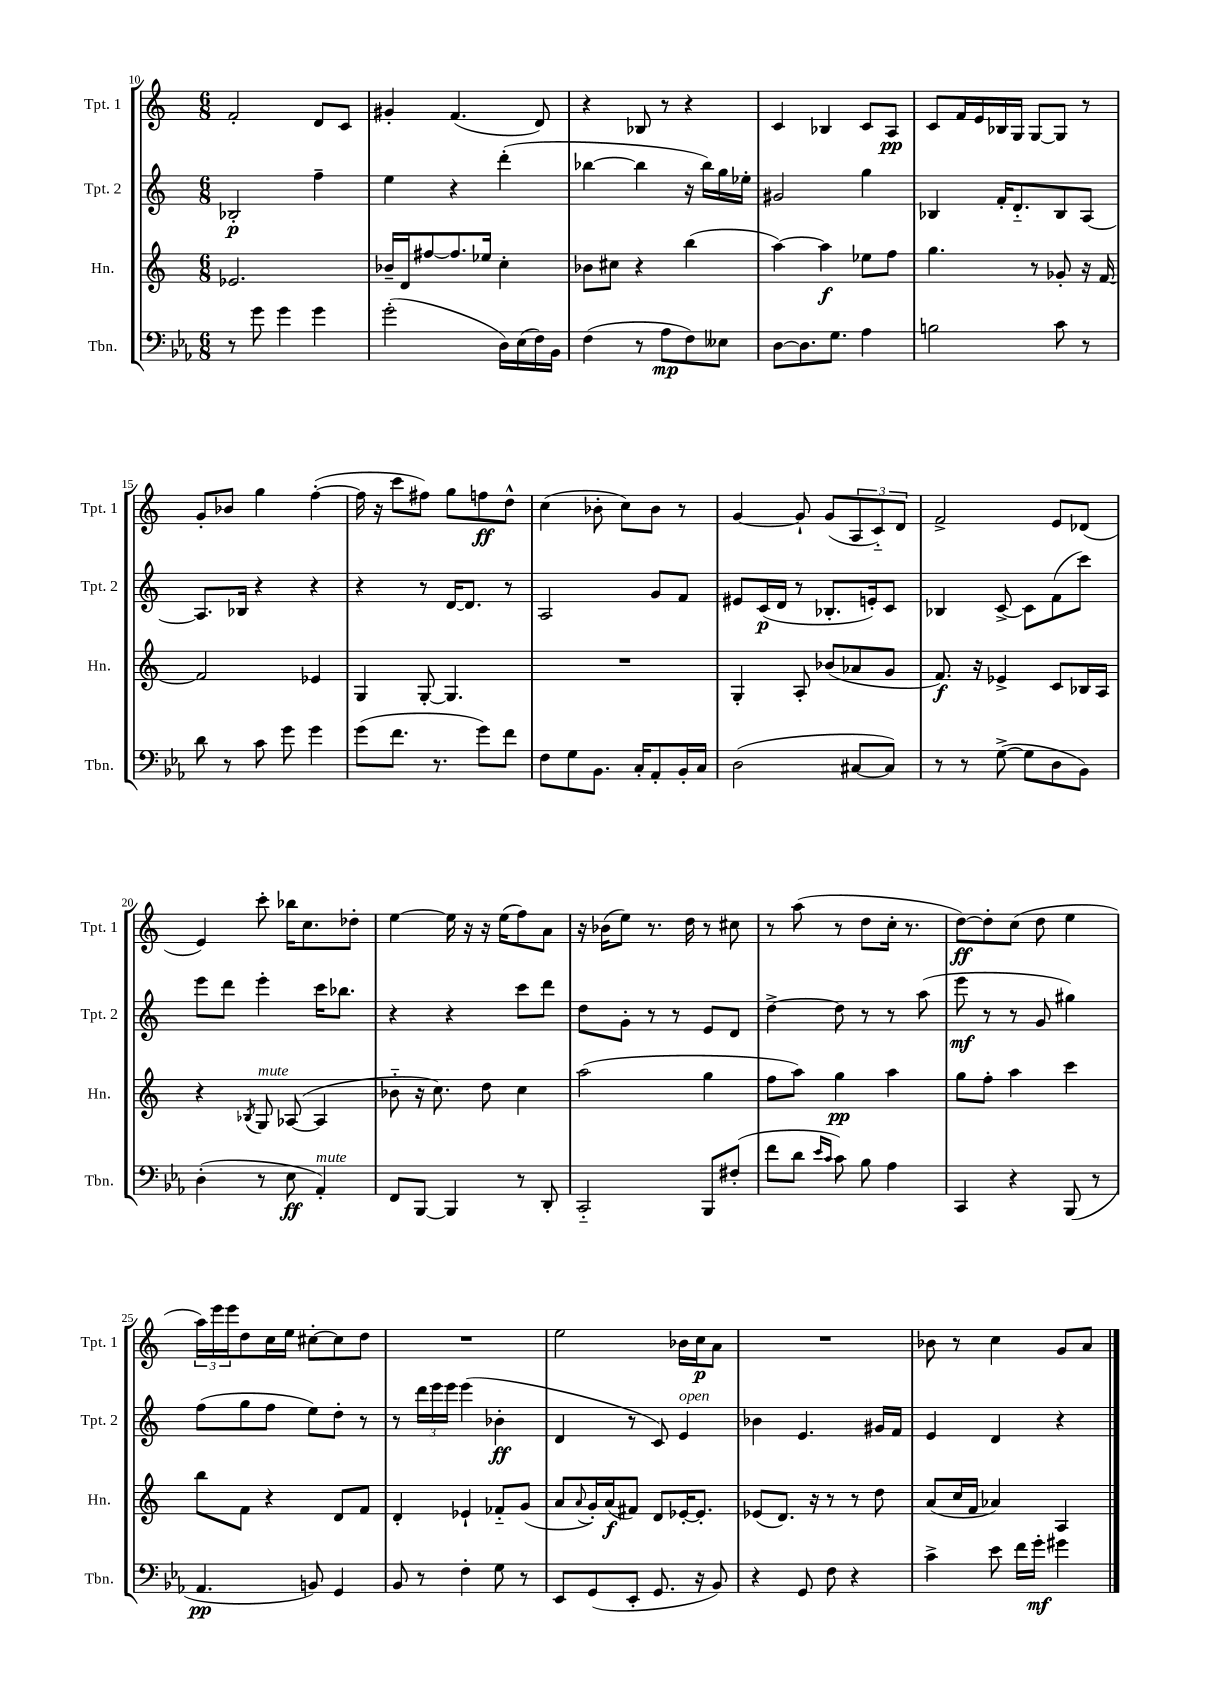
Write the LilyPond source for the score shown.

<<
\new StaffGroup <<
\new Staff = "s0" \with { instrumentName = "Tpt. 1" shortInstrumentName = "Tpt. 1" } {
    \clef treble \key c \major \numericTimeSignature \time 6/8
    f'2-. d'8 c'8 |
    gis'4-. f'4.( d'8) |
    r4 bes8 r8 r4 |
    c'4 bes4 c'8 a8\pp |
    c'8 f'16 e'16 bes16 g16 g8~ g8 r8 |
    g'8-. bes'8 g''4 f''4~-.( |
    f''16 r16 c'''8 fis''8) g''8 f''8\ff d''8-^ |
    c''4( bes'8-. c''8) bes'8 r8 |
    g'4~ g'8-! g'8( \tuplet 3/2 { a8 c'8-_) d'8 } |
    f'2-> e'8 des'8( |
    e'4) c'''8-. bes''16 c''8. des''8-. |
    e''4~ e''16 r16 r16 e''16( f''8) a'8 |
    r16 bes'16( e''8) r8. d''16 r8 cis''8 |
    r8 a''8( r8 d''8 c''16-. r8. |
    d''8~\ff) d''8-. c''8( d''8 e''4 |
    \tuplet 3/2 { a''16) e'''16 e'''16 } d''8 c''16 e''16 cis''8~-. cis''8 d''8 |
    R2. |
    e''2 bes'16 c''16\p a'8 |
    R2. |
    bes'8 r8 c''4 g'8 a'8 \bar "|." |
}
\new Staff = "s1" \with { instrumentName = "Tpt. 2" shortInstrumentName = "Tpt. 2" } {
    \clef treble \key c \major \numericTimeSignature \time 6/8
    bes2-.\p f''4-- |
    e''4 r4 d'''4-.( |
    bes''4~ bes''4 r16 bes''16) g''16 ees''16-. |
    gis'2 g''4 |
    bes4 f'16-. d'8.-_ bes8 a8~ |
    a8. bes16 r4 r4 |
    r4 r8 d'16~ d'8. r8 |
    a2 g'8 f'8 |
    eis'8 c'16\p( d'16 r8 bes8.-. e'16-.) c'8 |
    bes4 c'8~-> c'8 f'8( c'''8) |
    e'''8 d'''8 e'''4-. c'''16 bes''8. |
    r4 r4 c'''8 d'''8 |
    d''8 g'8-. r8 r8 e'8 d'8 |
    d''4~-> d''8 r8 r8 a''8( |
    e'''8\mf r8 r8 g'8 gis''4) |
    f''8( g''8 f''8 e''8) d''8-. r8 |
    r8 \tuplet 3/2 { d'''16 e'''16 e'''16 } e'''4( bes'4-.\ff |
    d'4 r8 c'8) e'4^\markup { \italic "open" } |
    bes'4 e'4. gis'16 f'16 |
    e'4 d'4 r4 \bar "|." |
}
\new Staff = "s2" \with { instrumentName = "Hn." shortInstrumentName = "Hn." } {
    \clef treble \key c \major \numericTimeSignature \time 6/8
    ees'2. |
    bes'16-- d'16 fis''8~ fis''8. ees''16 c''4-. |
    bes'8 cis''8 r4 b''4( |
    a''4~) a''4\f ees''8 f''8 |
    g''4. r8 ges'8-. r16 f'16~ |
    f'2 ees'4 |
    g4 g8~-. g4. |
    R2. |
    g4-. a8-. bes'8( aes'8 g'8 |
    f'8.\f) r16 ees'4-> c'8 bes16 a16 |
    r4 \acciaccatura { bes8 } g8^\markup { \italic "mute" } aes8~( aes4 |
    bes'8-_ r16 c''8.) d''8 c''4 |
    a''2( g''4 |
    f''8 a''8) g''4\pp a''4 |
    g''8 f''8-. a''4 c'''4 |
    b''8 f'8 r4 d'8 f'8 |
    d'4-. ees'4-! fes'8-_ g'8( |
    a'8 \appoggiatura { a'8 } g'16-.) a'16\f( fis'8) d'8 ees'16~-. ees'8.-. |
    ees'8( d'8.) r16 r8 r8 d''8 |
    a'8( c''16 f'16 aes'4) a4 \bar "|." |
}
\new Staff = "s3" \with { instrumentName = "Tbn." shortInstrumentName = "Tbn." } {
    \clef bass \key ees \major \numericTimeSignature \time 6/8
    r8 g'8 g'4 g'4 |
    g'2-.( d16) ees16( f16) bes,16 |
    f4( r8 aes8\mp f8) eeses8 |
    d8~ d8. g8. aes4 |
    b2 c'8 r8 |
    d'8 r8 c'8 g'8 g'4 |
    g'8( f'8. r8. g'8) f'8 |
    f8 g8 bes,8. c16-. aes,8-. bes,16-. c16 |
    d2( cis8~ cis8) |
    r8 r8 g8~->( g8 d8 bes,8) |
    d4-.( r8 ees8\ff aes,4-.^\markup { \italic "mute" }) |
    f,8 bes,,8~ bes,,4 r8 d,8-. |
    c,2-_ bes,,8 fis8-.( |
    f'8 d'8 \grace { ees'16 c'16 } c'8) bes8 aes4 |
    c,4 r4 bes,,8( r8 |
    aes,4.\pp b,8) g,4 |
    bes,8 r8 f4-. g8 r8 |
    ees,8 g,8( ees,8-. g,8. r16 bes,8) |
    r4 g,8 f8 r4 |
    c'4-> ees'8 f'16 g'16-.\mf gis'4 \bar "|." |
}
>>
>>
\layout { \context { \Score currentBarNumber = #10 } }
